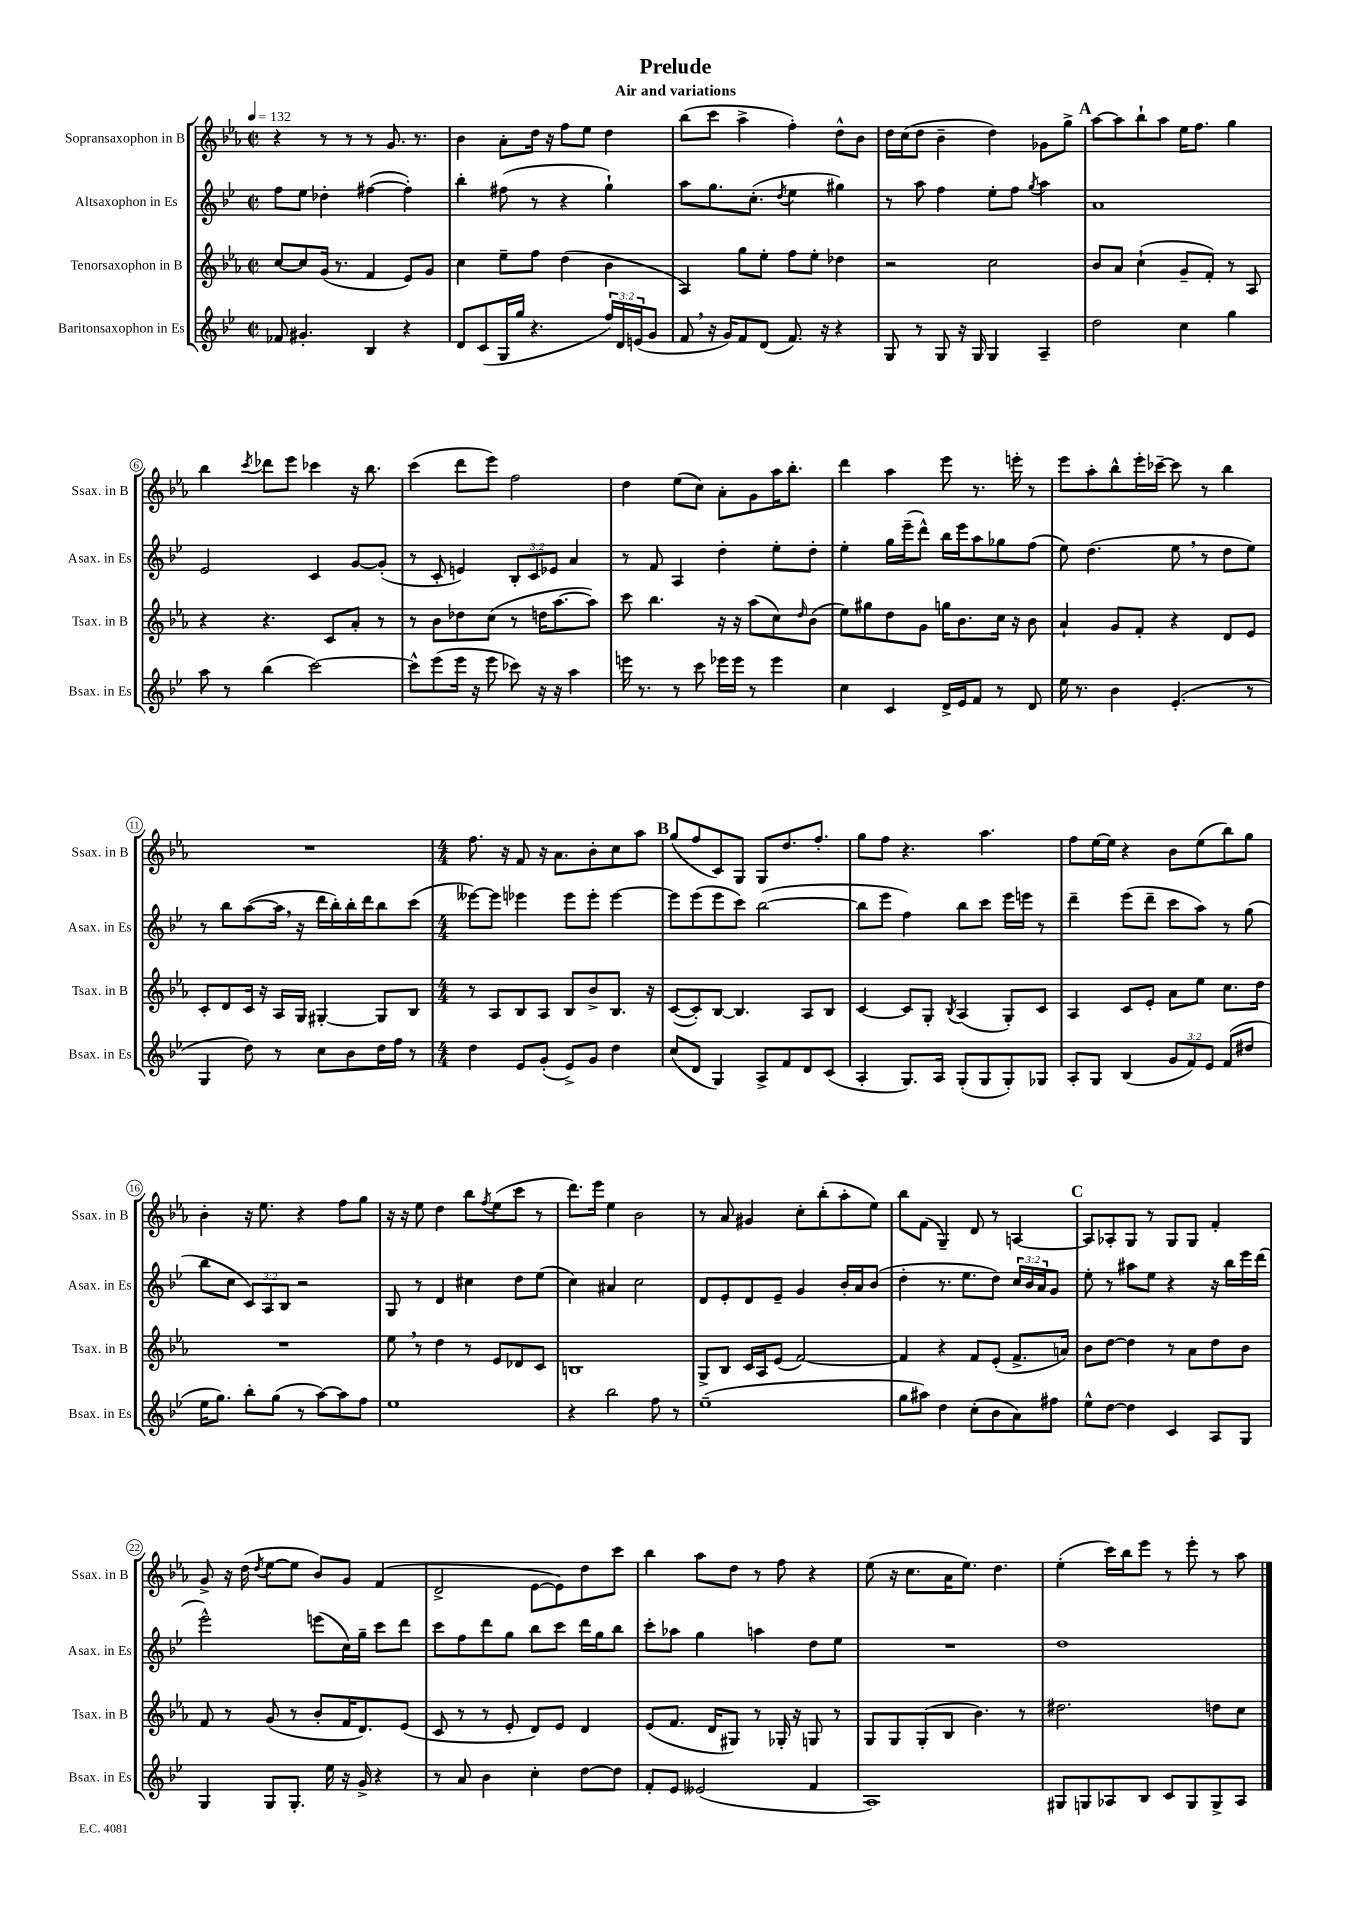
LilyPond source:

\header { title = "Prelude" subtitle = "Air and variations" }
<<
\new StaffGroup <<
\new Staff = "s0" \with { instrumentName = "Sopransaxophon in B" shortInstrumentName = "Ssax. in B" } {
    \clef treble \key ees \major \defaultTimeSignature \time 2/2 \tempo 4 = 132
    r4 r8 r8 r8 g'8. r8. |
    bes'4 aes'8-. d''16 r16 f''8 ees''8 d''4 |
    bes''8( c'''8 aes''4-> f''4-.) d''8-^ bes'8 |
    d''16 c''16( d''8 bes'4-- d''4) ges'8 g''8-> |
    \mark \markup { \bold "A" } aes''8~ aes''8 bes''8-! aes''8 ees''16 f''8. g''4 |
    bes''4 \acciaccatura { c'''8 } des'''8 ees'''8 ces'''4 r16 bes''8. |
    c'''4( d'''8 ees'''8) f''2 |
    d''4 ees''8( c''8) aes'8-. g'8 aes''16 bes''8.-. |
    d'''4 aes''4 ees'''8 r8. e'''16-. r8 |
    ees'''8 aes''8-. bes''8-^ ees'''16-. ces'''16~-- ces'''8 r8 bes''4 |
    R1 |
    \numericTimeSignature \time 4/4 f''8. r16 f'8 r16 aes'8. bes'8-. c''8 aes''8 |
    \mark \markup { \bold "B" } g''8( f''8 c'8) g8 g8 d''8. f''8.-. |
    g''8 f''8 r4. aes''4. |
    f''8 ees''16~ ees''16 r4 bes'8 ees''8( bes''8) g''8 |
    bes'4-. r16 ees''8. r4 f''8 g''8 |
    r16 r16 ees''8 d''4 bes''8 \acciaccatura { f''8 } ees''8( c'''8 r8 |
    d'''8.) ees'''16 ees''4 bes'2 |
    r8 aes'8 gis'4 c''8-. bes''8-.( aes''8-. ees''8) |
    bes''8 f'8( g4--) d'8 r8 a4~ |
    \mark \markup { \bold "C" } a8 aes8-. g8 r8 g8 g8 f'4-. |
    g'8-> r16 d''16( \acciaccatura { d''8 } ees''8~ ees''8 bes'8) g'8 f'4( |
    d'2-> ees'8~ ees'8) d''8 c'''8 |
    bes''4 aes''8 d''8 r8 f''8 r4 |
    ees''8( r16 c''8. aes'16 ees''8.) d''4. |
    ees''4-.( c'''16) bes''16 ees'''8 r8 ees'''8-. r8 aes''8 \bar "|." |
}
\new Staff = "s1" \with { instrumentName = "Altsaxophon in Es" shortInstrumentName = "Asax. in Es" } {
    \clef treble \key bes \major \defaultTimeSignature \time 2/2 \override Staff.TupletNumber.text = #tuplet-number::calc-fraction-text
    f''8 ees''8 des''4-. fis''4~( fis''4-.) |
    bes''4-. fis''8( r8 r4 g''4-!) |
    a''8 g''8. c''8.-.( \acciaccatura { d''8 } ees''4 gis''4) |
    r8 a''8 f''4 ees''8-. f''8 \acciaccatura { g''8 } a''4 |
    \mark \markup { \bold "A" } a'1 |
    ees'2 c'4 g'8~ g'8-.( |
    r8 c'8-. e'4) \tuplet 3/2 { bes8-. c'8 ees'8 } a'4 |
    r8 f'8 a4 d''4-. ees''8-. d''8-. |
    ees''4-. g''16 ees'''16--( d'''8-^) bes''16 ees'''16 a''8 ges''8 f''8( |
    ees''8) d''4.( ees''8 \breathe r8 d''8 ees''8) |
    r8 bes''8 a''8~( a''16 \breathe r16 d'''16 bes''16-.) bes''16-. d'''16 bes''8 c'''8( |
    \numericTimeSignature \time 4/4 eeses'''8~) eeses'''8 ees'''4 ees'''8 ees'''8-. ees'''4~ |
    \mark \markup { \bold "B" } ees'''8 ees'''8( ees'''8 c'''8) bes''2~( |
    bes''8 ees'''8 f''4) bes''8 c'''8 ees'''16 e'''16 r8 |
    d'''4-- ees'''8( d'''8-- c'''8 a''8) r8 g''8( |
    bes''8 c''8 \tuplet 3/2 { c'8) a8 bes8 } r2 |
    g8 r8 d'4 cis''4 d''8 ees''8( |
    c''4) ais'4 c''2 |
    d'8 ees'8-. d'8 ees'8-- g'4 bes'16-. a'16 bes'8( |
    d''4-. r8. ees''8. d''8) \tuplet 3/2 { c''16 bes'16 a'16 } g'8 |
    \mark \markup { \bold "C" } ees''8-. r8 ais''8 ees''8 r4 r16 bes''16 ees'''16 d'''16( |
    ees'''2-^) e'''8( c''16) g''16-- c'''8 d'''8 |
    c'''8 f''8 d'''8 g''8 bes''8 c'''8 d'''16 g''16 bes''8 |
    c'''8-. aes''8 g''4 a''4 d''8 ees''8 |
    R1 |
    d''1 \bar "|." |
}
\new Staff = "s2" \with { instrumentName = "Tenorsaxophon in B" shortInstrumentName = "Tsax. in B" } {
    \clef treble \key ees \major \defaultTimeSignature \time 2/2
    c''8~ c''8 g'16( r8. f'4 ees'8) g'8 |
    c''4 ees''8-- f''8 d''4( bes'4 |
    aes4) g''8 ees''8-. f''8 ees''8-. des''4 |
    r2 c''2 |
    \mark \markup { \bold "A" } bes'8 aes'8 c''4-!( g'8-- f'8-.) r8 aes8 |
    r4 r4. c'8 aes'8-. r8 |
    r8 bes'8 des''8 c''8( r8 d''16 aes''8.~ aes''8) |
    c'''8 bes''4. r16 r16 aes''8( c''8) \grace { d''16 } bes'8( |
    ees''8) gis''8 d''8 g'8 g''16 bes'8. c''16 r16 bes'8 |
    aes'4-! g'8 f'8-. r4 d'8 ees'8 |
    c'8-. d'8 c'16 r16 aes16 g16 gis4~-. gis8 bes8 |
    \numericTimeSignature \time 4/4 r8 aes8 bes8 aes8 bes8 bes'8-> bes8. r16 |
    \mark \markup { \bold "B" } c'8~( c'8-.) bes8~ bes4. aes8 bes8 |
    c'4~ c'8 g8-. \acciaccatura { bes8 } aes4( g8-.) c'8 |
    aes4 c'8 ees'8-. aes'8 ees''8 c''8. d''16 |
    R1 |
    ees''8 \breathe r8 d''4 r8 ees'8 des'8 c'8 |
    b1 |
    g8-> bes8 c'16 aes16 ees'8( f'2~) |
    f'4 r4 f'8 ees'8-.( f'8.-> a'16) |
    \mark \markup { \bold "C" } bes'8 d''8~ d''4 r8 aes'8 d''8 bes'8 |
    f'8 r8 g'8( r8 bes'8-. f'16 d'8.) ees'8( |
    c'8 r8 r8 ees'8-. d'8) ees'8 d'4 |
    ees'8( f'8. d'16 gis8) r8 ges16-. r16 g8 r8 |
    g8 g8 g8-.( bes8 bes'4.) r8 |
    dis''2. d''8 c''8 \bar "|." |
}
\new Staff = "s3" \with { instrumentName = "Baritonsaxophon in Es" shortInstrumentName = "Bsax. in Es" } {
    \clef treble \key bes \major \defaultTimeSignature \time 2/2 \override Staff.TupletNumber.text = #tuplet-number::calc-fraction-text
    fes'8 gis'4.-. bes4 r4 |
    d'8 c'8( g16 g''16 r4. \tuplet 3/2 { f''16) d'16 e'16( } g'8 |
    f'8 \breathe r16 g'16) f'8 d'8( f'8.) r16 r4 |
    g8 r8 g8 r16 g16 g4 a4-- |
    \mark \markup { \bold "A" } d''2 c''4 g''4 |
    a''8 r8 bes''4( c'''2~) |
    c'''8-^ ees'''8( ees'''16 r16 ees'''8 ces'''8) r16 r16 a''4 |
    e'''16 r8. r8 c'''8 ees'''16 ees'''16 r8 ees'''4 |
    c''4 c'4 d'16-> ees'16 f'8 r8 d'8 |
    ees''16 r8. bes'4 ees'4.-.( r8 |
    g4 d''8) r8 c''8 bes'8 d''16 f''16 r8 |
    \numericTimeSignature \time 4/4 d''4 ees'8 g'8-.( ees'8->) g'8 d''4 |
    \mark \markup { \bold "B" } c''8( d'8 g4) a8-> f'8 d'8 c'8( |
    a4-. g8.) a16 g8-.( g8 g8-.) ges8 |
    a8-. g8 bes4( \tuplet 3/2 { g'8 f'8) ees'8 } f'8( dis''8 |
    ees''16 g''8.) bes''8-. g''8( r8 a''8~) a''8 f''8 |
    ees''1 |
    r4 bes''2 f''8 r8 |
    ees''1--( |
    g''8 ais''8) d''4 c''8-.( bes'8 a'8) fis''8 |
    \mark \markup { \bold "C" } ees''8-^ d''8~ d''4 c'4 a8 g8 |
    g4 g8 g8.-. ees''16 r16 g'16-> r4 |
    r8 a'8 bes'4 c''4-. d''8~ d''8 |
    f'8-. ees'8 eeses'2( f'4 |
    a1) |
    gis8 g8 aes8 bes8 c'8 g8 g8-> aes8 \bar "|." |
}
>>
>>
\layout { \context { \Score \override BarNumber.stencil = #(make-stencil-circler 0.1 0.3 ly:text-interface::print) } }
